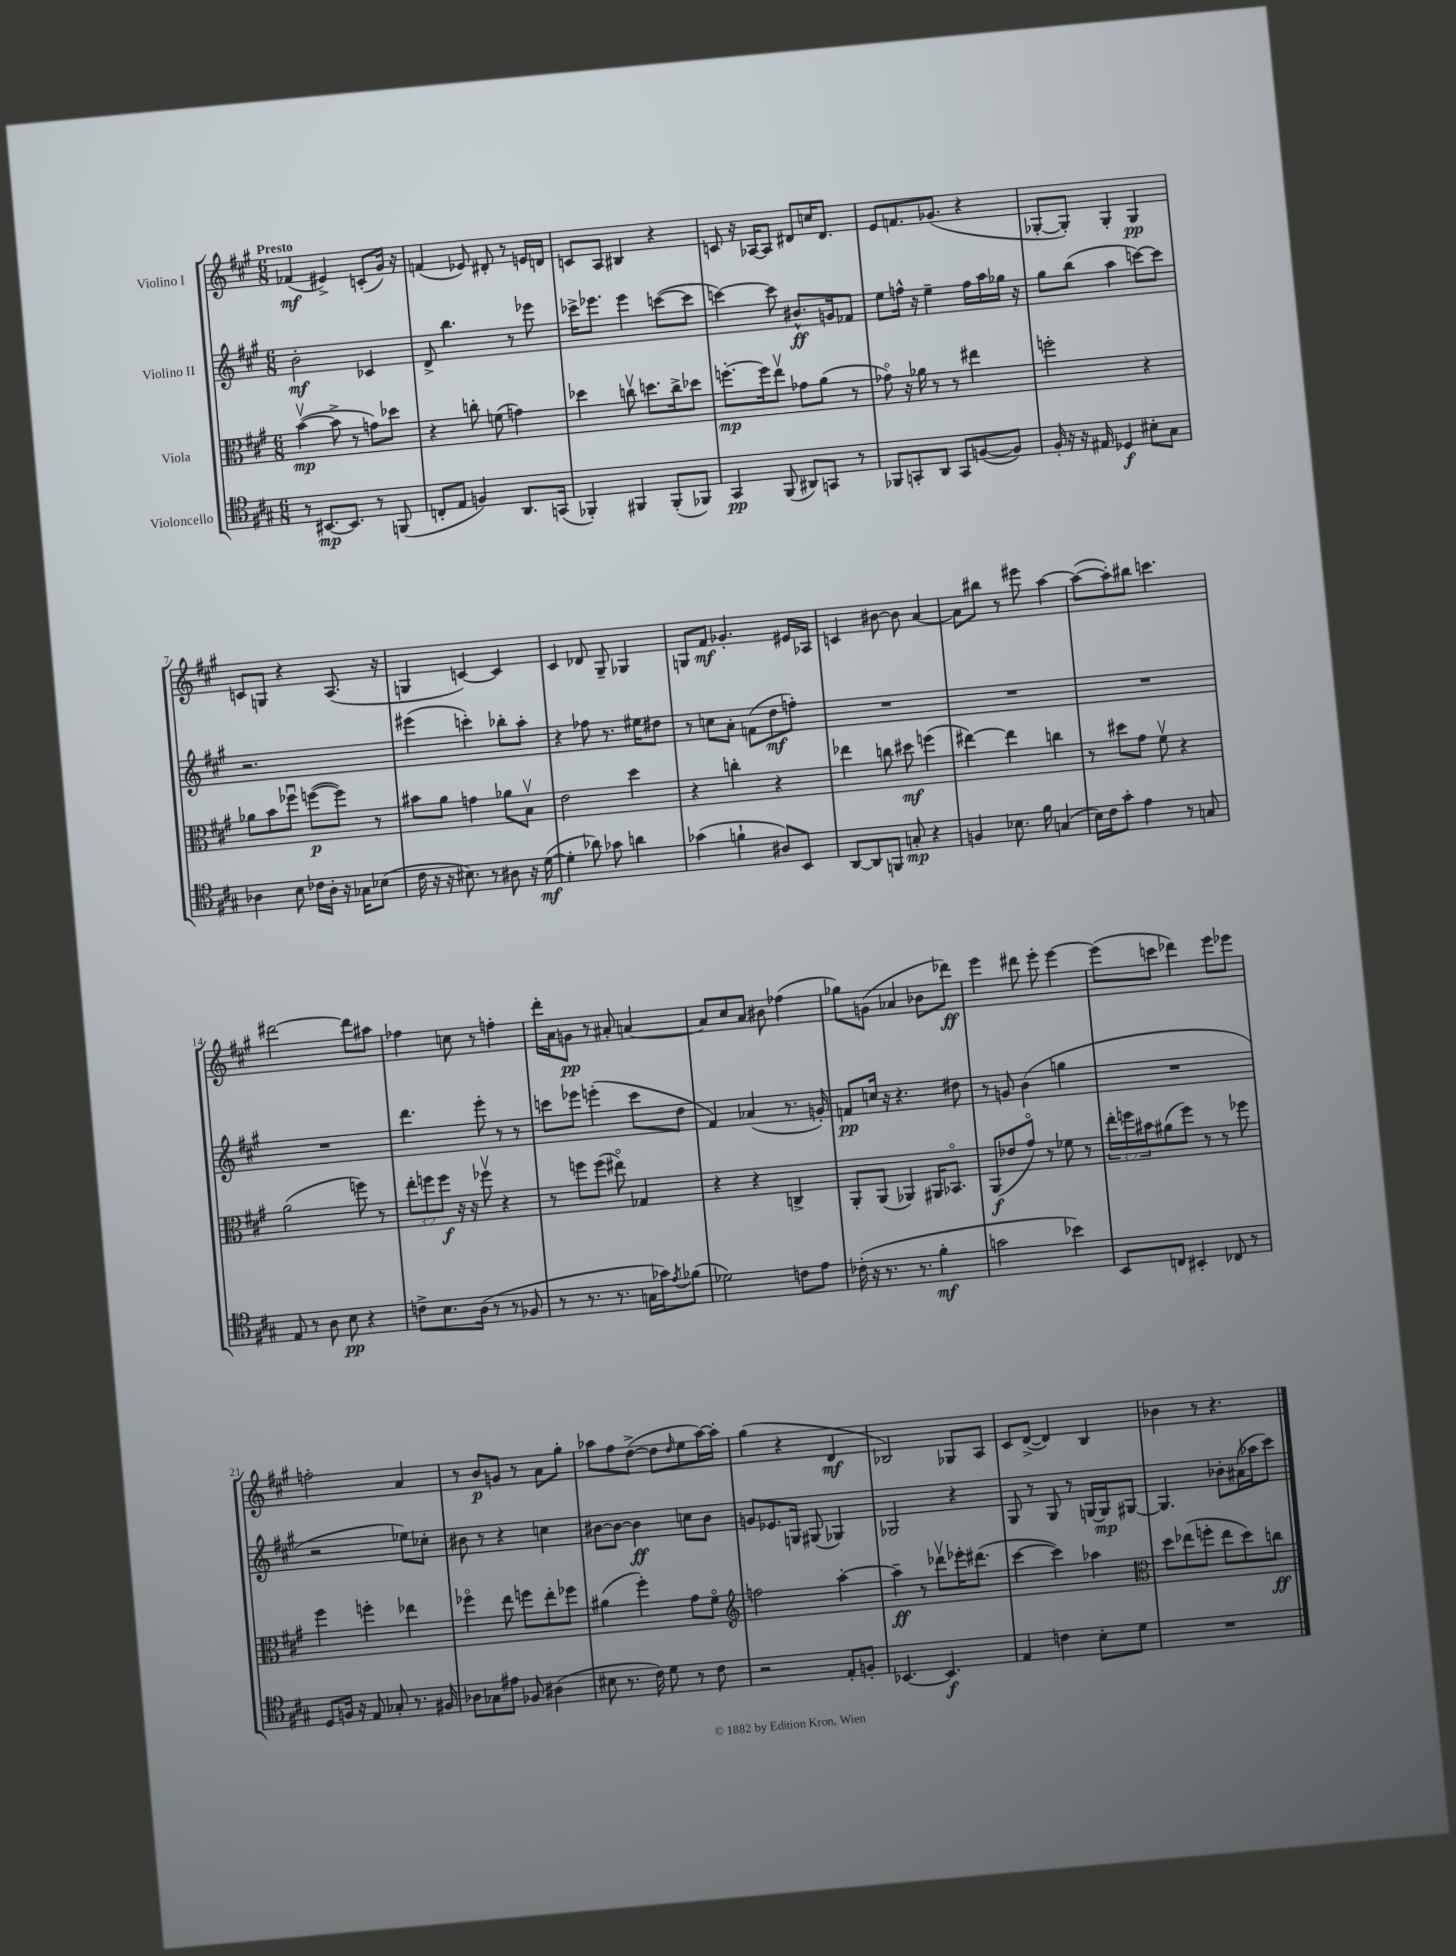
<<
\new StaffGroup <<
\new Staff = "s0" \with { instrumentName = "Violino I" } {
    \clef treble \key a \major \numericTimeSignature \time 6/8 \tempo "Presto"
    fes'4\mf( eis'4->) c'8-.( gis'16) r16 |
    f'4( ees'8) dis'8-. r8 e'16 d'16 |
    c'8 a8 bis4 r4 |
    c'8 r16 aes16~ aes8 dis'8 c''16 dis'8. |
    e'8 f'8. ges'8.( r4 |
    ges8~-. ges8-.) ges4-. ges4\pp |
    c'8 g8 r4 a8.( r16 |
    g4 c'4~) c'4 |
    cis'4 des'8 gis8-- ges4 |
    g8 fis'8\mf ges'4.-. eis'16 aes16 |
    c'4 bis'8~ bis'8 a'4~ |
    a'8 bis''8 r8 eis'''8 a''4~ |
    a''8~( a''8-.) bis''8 c'''4. |
    dis'''2~ dis'''8 ais''8 |
    fes''4 c''8 r8 f''4-. |
    d'''16-. a'16 g'8\pp r8 ais'8-. a'4~ |
    a'8 cis''8 a'8 bis'8 fes''4( |
    ges''8) g'8( aes'4 bes'8 des'''8\ff) |
    e'''4 dis'''8 e'''8-. e'''4~ |
    e'''8( c'''8 des'''4) e'''8 ees'''8 |
    f''2-. a'4 |
    r8 b'8\p g'8 r8 a'8 gis''8-. |
    aes''8 fis''8 d''8~->( d''8 \grace { d''16 } e''8 aes''16~) aes''16-. |
    gis''4( r4 d'4\mf |
    bes2) ges8 a8 |
    cis'8 d'8~->( d'4) b4 |
    bes'4 r8 r4. \bar "|." |
}
\new Staff = "s1" \with { instrumentName = "Violino II" } {
    \clef treble \key a \major \numericTimeSignature \time 6/8
    b'2-.\mf ces'4 |
    d'8-> b''4. r8 ees'''8 |
    ces'''16-> ees'''8. ees'''4 c'''8~( c'''8 |
    c'''4~) c'''8 bis'8.-^\ff g'16 fes'8 |
    e''8 f''16-^ r16 e''4-- f''16 a''16 ges''16 r16 |
    gis''8 b''8( a''4 c'''8~) c'''8 |
    r2. |
    eis'''4( c'''4-.) bes''8-. a''8-. |
    r4 fes''8 r8. eis''16 dis''8 |
    r8 c''8 a'8-. f'8( d''8\mf f''8-.) |
    R2. |
    R2. |
    R2. |
    R2. |
    d'''4. e'''8-. r8 r8 |
    c'''8 ees'''8 e'''4-.( c'''8 d''8 |
    fis'4) aes'4( r8. g'16-.) |
    f'8\pp c''16 r16 r4. dis''8 |
    r8 g'8 b'4( g''4 |
    R2. |
    r2 ees''8) ces''8-. |
    bis'8 r8 r4 c''4 |
    bis'8~ bis'8~ bis'4\ff c''8 bis'8 |
    g'8 ees'8. g16 gis8( ges4) |
    ges2 r4 |
    gis8 r8 gis8 r8 g16~ g16\mp gis8~ |
    gis4. bes'8-. ais'16( aes''16 cis'''8) \bar "|." |
}
\new Staff = "s2" \with { instrumentName = "Viola" } {
    \clef alto \key a \major \numericTimeSignature \time 6/8 \override Staff.TupletNumber.text = #tuplet-number::calc-fraction-text
    b'4~\upbow\mp( b'8-> r8 g'8) des''8 |
    r4 c''8-. f'8( g'4) |
    des''4 c''8\upbow d''8. c''16-> des''8 |
    f''8.~-.\mp f''16 e''8\upbow ges'8 a'8( r8 |
    ges'8\flageolet) r16 aes'16 r8 r8 eis''4 |
    f''2-. r4 |
    aes'8 b'8 fes''8\downbow f''8~\p( f''8) r8 |
    bis'8 a'8 g'4 aes'8 b8\upbow |
    e'2 d''4 |
    r4 c''4-. r4 |
    ees''4 c''8 dis''8\mf f''4( |
    eis''4~) eis''4 c''4 |
    r8 dis''8 gis'8 fis'8\upbow r4 |
    a'2( f''8) r8 |
    \tuplet 3/2 { e''8-. f''8 f''8\f } r16 r16 fes''8\upbow r4 |
    r8 f''8 f''8( eis''8\flageolet) ges4 |
    r4 r4 c4-> |
    a,8-. a,8( aes,4) ais,16 bes,8.\flageolet |
    a,8\f( ees'8 gis'8\flageolet) r8 fes'8 r8 |
    \tuplet 3/2 { e''16-. f''16 bis'16 } ais'8( f''8) r8 r8 fes''8 |
    fis''4 f''4-. ees''4 |
    fes''4\flageolet e''8 f''8 e''8-. fes''8 |
    ais'4( fis''4-.) gis'8 fis'8\flageolet |
    \clef treble f''2 a''4~-. |
    a''4--\ff r8 des'''8\upbow ees'''16-. dis'''8.( |
    cis'''4~ cis'''4) aes''4 |
    \clef alto d''8 ees''8( f''8-. ees''8 d''8) c''8\ff \bar "|." |
}
\new Staff = "s3" \with { instrumentName = "Violoncello" } {
    \clef tenor \key a \major \numericTimeSignature \time 6/8
    r8 bis,8.~\mp bis,8. r8 f,8( |
    c8-. e8 f4) a,8. g,16( |
    fes,4-.) fis,4 fis,8-.( fes,8) |
    gis,4\pp fis,8( ais,8) g,8 r8 |
    fes,8 g,8-. a,8 g,8 f8~( f8) |
    fis16-. r16 r16 eis16 des4\f bis8-. gis8 |
    aes4 b8 ces'16 aes16-. r16 ges16 bes8( |
    cis'16 r16 r16 bis8.) r8 ais8 r16 d'16~\mf( |
    d'4-. aes'8) ges'8 a'4 |
    ges'4( f'4-! ais8) b,8 |
    a,8~ a,8 f,8 g8-.\mp r4 |
    f4 bes8. fis'16 g4( |
    b16) cis'16 gis'8-. e'4 r8 g8 |
    e8 r8 a8 b8\pp r4 |
    c'8-> b8. a16( r8 r8 fes8 |
    r8 r8. r8. g16 ges'16) \acciaccatura { e'8 } fes'8( |
    des'2) c'8 e'8 |
    ces'16-.( r16 r8. r8. fis'4-.\mf |
    g'2 bes'4) |
    b,8 c8 bis,4-. ces8 r8 |
    d8 f16 r16 e8 ges8-. r8. fis16 |
    aes8 ges8 eis'8 fes8 ais4( |
    bis8 r8. cis'16) d'8 r8 cis'8 |
    r2 e8-. f8-. |
    bes,4.~ bes,4.\f |
    e4 c'4 b8-. d'8 |
    R2. \bar "|." |
}
>>
>>
